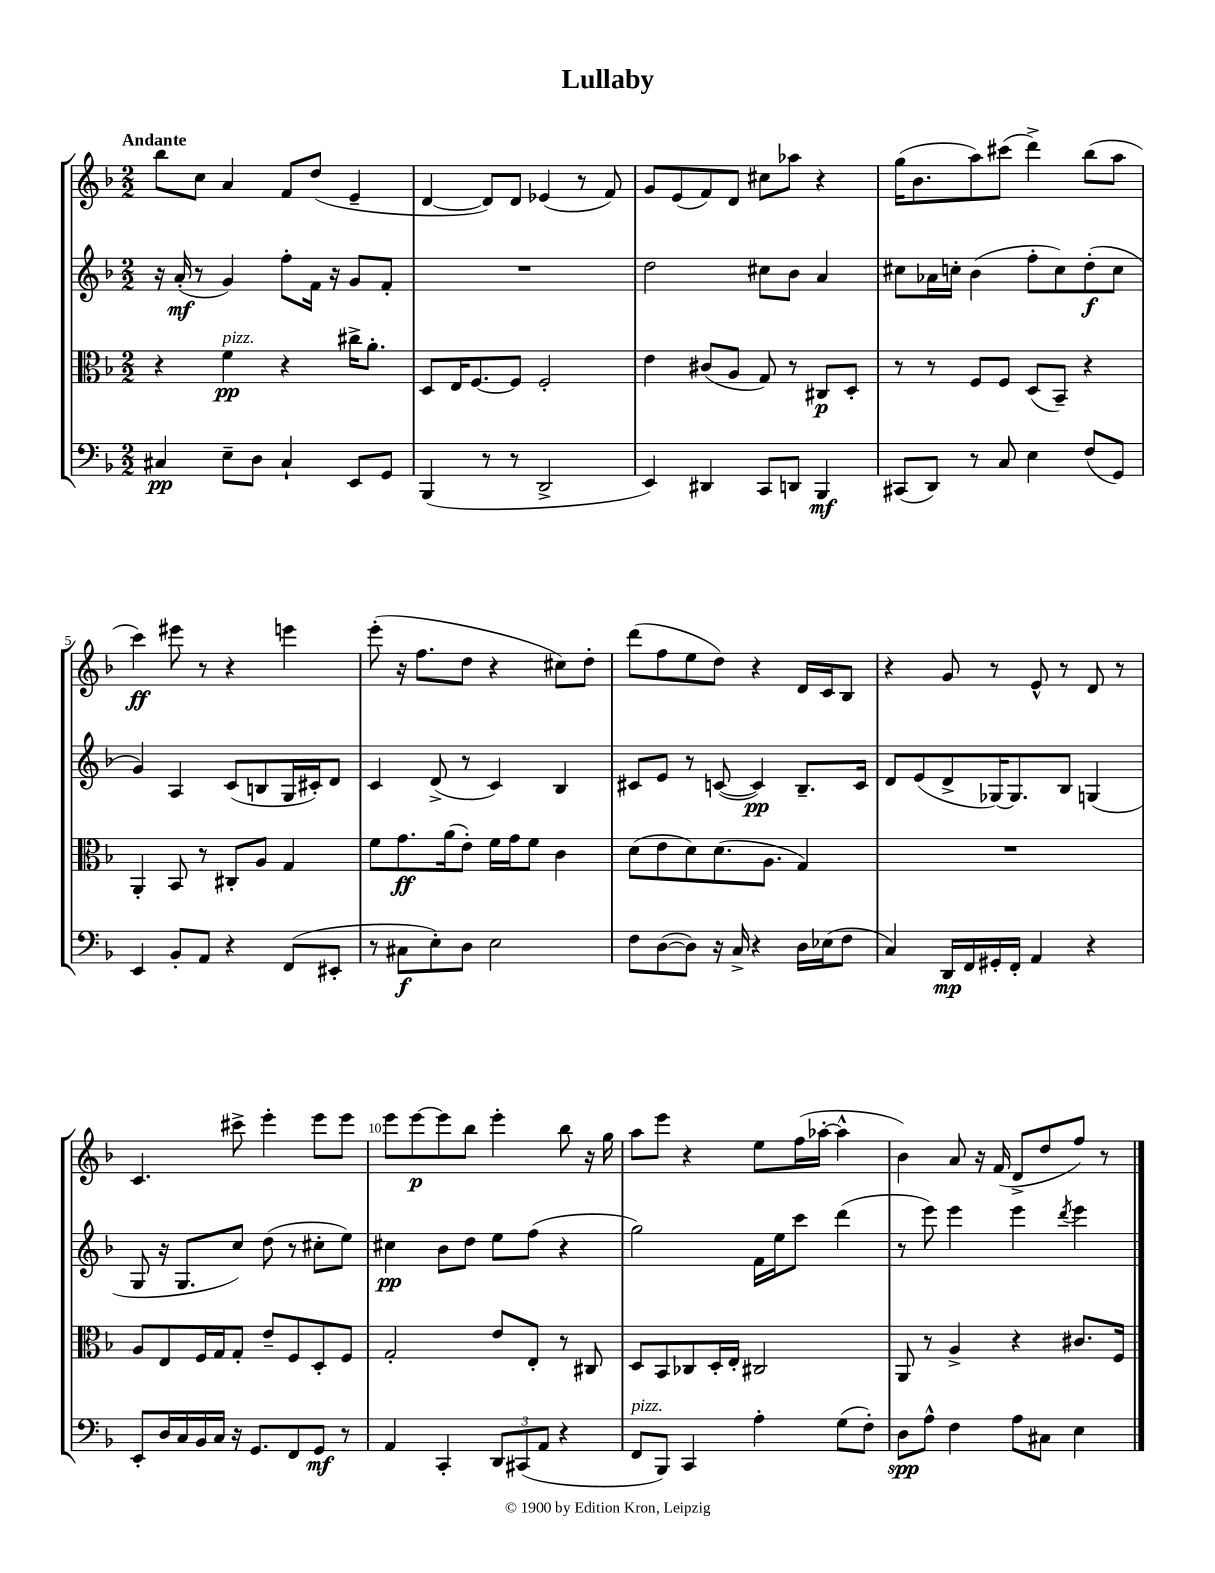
\header { title = "Lullaby" }
<<
\new StaffGroup <<
\new Staff = "s0" {
    \clef treble \key f \major \numericTimeSignature \time 2/2 \tempo "Andante"
    bes''8 c''8 a'4 f'8 d''8( e'4-- |
    d'4~ d'8) d'8 ees'4( r8 f'8) |
    g'8 e'8( f'8) d'8 cis''8 aes''8 r4 |
    g''16( bes'8. a''8) cis'''8( d'''4->) bes''8( a''8 |
    c'''4\ff) eis'''8 r8 r4 e'''4 |
    e'''8-.( r16 f''8. d''8 r4 cis''8) d''8-. |
    d'''8( f''8 e''8 d''8) r4 d'16 c'16 bes8 |
    r4 g'8 r8 e'8-^ r8 d'8 r8 |
    c'4. cis'''8-> e'''4-. e'''8 e'''8 |
    e'''8 e'''8~\p e'''8 bes''8 e'''4-. bes''8 r16 g''16 |
    a''8 e'''8 r4 e''8 f''16( aes''16~-. aes''4-^ |
    bes'4) a'8 r16 f'16( d'8-> d''8 f''8) r8 \bar "|." |
}
\new Staff = "s1" {
    \clef treble \key f \major \numericTimeSignature \time 2/2
    r16 a'16-.\mf( r8 g'4) f''8-. f'16 r16 g'8 f'8-. |
    R1 |
    d''2 cis''8 bes'8 a'4 |
    cis''8 aes'16 c''16-. bes'4( f''8-. c''8) d''8-.\f( c''8 |
    g'4) a4 c'8( b8 g16 cis'16-.) d'8 |
    c'4 d'8->( r8 c'4) bes4 |
    cis'8 e'8 r8 c'8~( c'4\pp) bes8.-- c'16 |
    d'8 e'8( d'8-> ges16~) ges8. bes8 g4( |
    g8 r16 g8. c''8) d''8( r8 cis''8-. e''8) |
    cis''4\pp bes'8 d''8 e''8 f''8( r4 |
    g''2) f'16 e''16 c'''8 d'''4( |
    r8 e'''8) e'''4 e'''4 \acciaccatura { d'''8 } e'''4 \bar "|." |
}
\new Staff = "s2" {
    \clef alto \key f \major \numericTimeSignature \time 2/2
    r4 f'4\pp^\markup { \italic "pizz." } r4 cis''16-> a'8.-. |
    d8 e16 f8.~ f8 f2-. |
    e'4 cis'8( a8 g8) r8 cis8\p d8-. |
    r8 r8 f8 f8 d8( bes,8--) r4 |
    a,4-. bes,8 r8 cis8-. a8 g4 |
    f'8 g'8.\ff a'16( e'8-.) f'16 g'16 f'8 c'4 |
    d'8( e'8 d'8) d'8.( a8. g4) |
    R1 |
    a8 e8 f16 g16 g8-. e'8-- f8 d8-. f8 |
    g2-. e'8 e8-. r8 cis8 |
    d8 bes,8 ces8 d16-. e16-. cis2 |
    a,8 r8 a4-> r4 cis'8. f16 \bar "|." |
}
\new Staff = "s3" {
    \clef bass \key f \major \numericTimeSignature \time 2/2
    cis4\pp e8-- d8 cis4-! e,8 g,8 |
    bes,,4( r8 r8 d,2-> |
    e,4) dis,4 c,8 d,8 bes,,4\mf |
    cis,8( d,8) r8 c8 e4 f8( g,8) |
    e,4 bes,8-. a,8 r4 f,8( eis,8-. |
    r8 cis8\f e8-.) d8 e2 |
    f8 d8~( d8) r16 c16-> r4 d16 ees16( f8 |
    c4) d,16\mp f,16 gis,16-. f,16-. a,4 r4 |
    e,8-. d16 c16 bes,16 c16 r16 g,8. f,8 g,8\mf r8 |
    a,4 c,4-. \tuplet 3/2 { d,8 cis,8( a,8 } r4 |
    f,8^\markup { \italic "pizz." } bes,,8) c,4 a4-. g8( f8-.) |
    d8\spp a8-^ f4 a8 cis8 e4 \bar "|." |
}
>>
>>
\layout { \context { \Score \override BarNumber.break-visibility = ##(#f #t #t) barNumberVisibility = #(every-nth-bar-number-visible 5) } }
